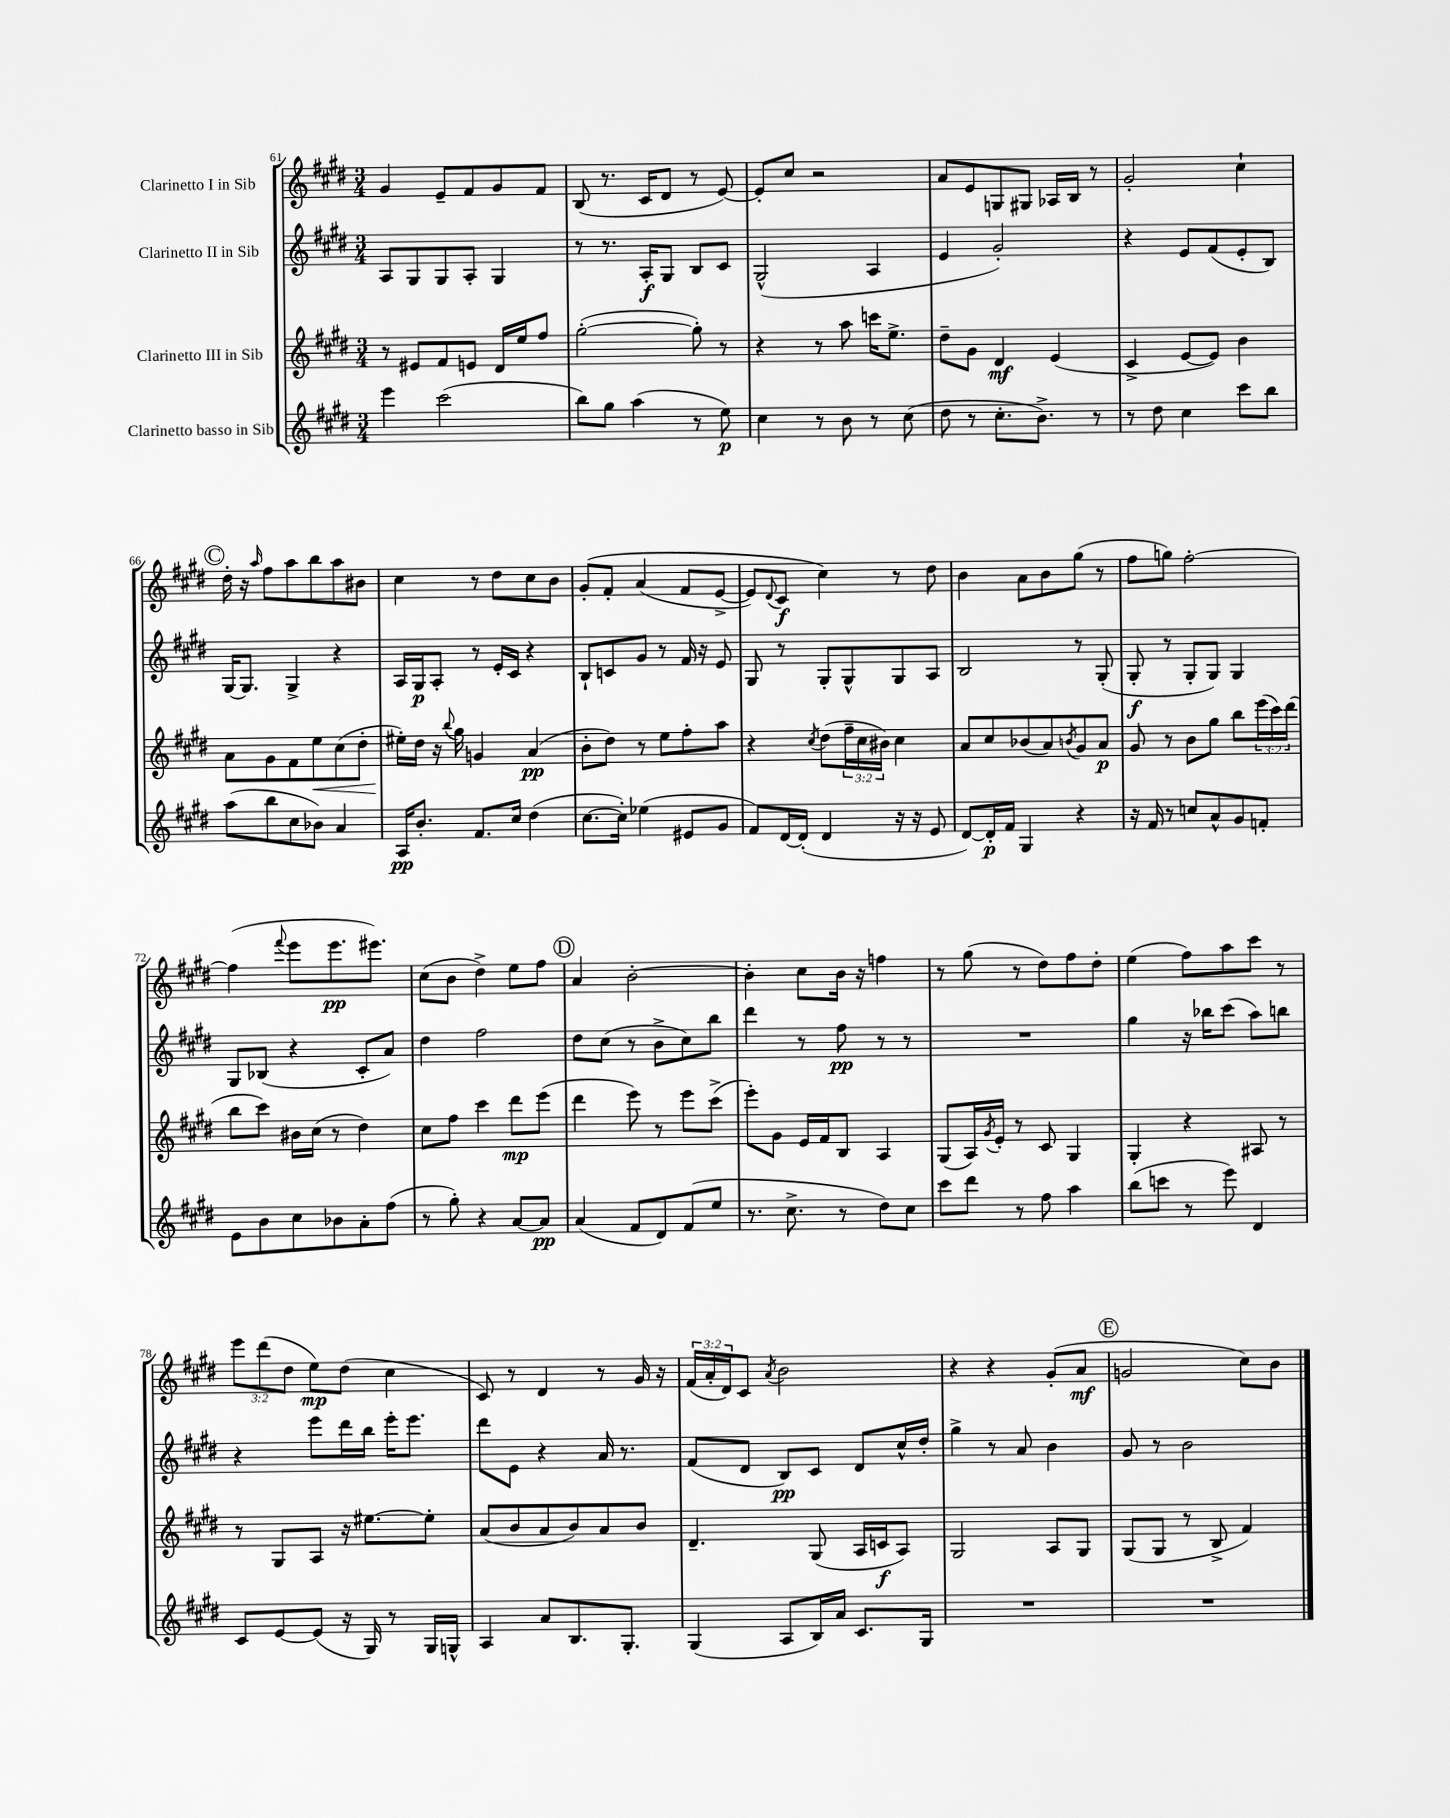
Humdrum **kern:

**kern	**kern	**kern	**kern
*staff4	*staff3	*staff2	*staff1
*clefG2	*clefG2	*clefG2	*clefG2
*k[f#c#g#d#]	*k[f#c#g#d#]	*k[f#c#g#d#]	*k[f#c#g#d#]
*M3/4	*M3/4	*M3/4	*M3/4
4eee	8r	8A	4g#
.	8e#	8G#	.
(2ccc#	8f#	8G#	8e~
.	8e	8A'	8f#
.	16d#	4G#	8g#
.	16ee	.	.
.	8ff#	.	8f#
=	=	=	=
8bb)	([2gg#'	8r	(8B
8gg#	.	8.r	8.r
(4aa	.	.	.
.	.	16A'	16c#
.	.	8G#	8d#
8r	8gg#'])	8B	8r
8ee)	8r	8c#	[8e)
=	=	=	=
4cc#	4r	(2G#^^	8e']
.	.	.	8cc#
8r	8r	.	2r
8b	8aa	.	.
8r	16ccc	4A	.
.	8.ee^	.	.
(8cc#	.	.	.
=	=	=	=
8dd#	8dd#~	4e	8a
8r	8g#	.	8e
8.cc#'	4d#	2g#')	8G
.	.	.	8G#
8.b^)	.	.	.
.	(4e	.	16A-
.	.	.	16B
8r	.	.	8r
=	=	=	=
8r	4c#^	4r	2g#'
8dd#	.	.	.
4cc#	[8e	8e	.
.	8e])	(8f#	.
8ccc#	4b	8e'	4cc#`
8bb	.	8B)	.
=	=	=	=
(8aa	8a	[16G#	16dd#'
.	.	8.G#]	16r
.	.	.	16qqaa
8bb	8g#	.	8ff#
8cc#	8f#	4G#^	8aa
8b-)	8ee	.	8bb
4a	(8cc#	4r	8aa
.	8dd#'	.	8b#
=	=	=	=
16A	16ee#')	16A	4cc#
8.b'	16dd#	16G#	.
.	16r	8A'	.
.	8qqbb	.	.
.	16gg#	.	.
8.f#	4g	8r	8r
.	.	16e'	8dd#
16cc#	.	16c#	.
(4dd#	(4a	4r	8cc#
.	.	.	8b
=	=	=	=
[8.cc#	8b'	8B`	&(8g#'
.	8dd#)	8c	8f#'
16cc#'])	.	.	.
(4ee-	8r	8g#	(4a
.	8ee	8r	.
8e#	8ff#'	16f#	8f#
.	.	16r	.
8g#	8aa	8e	[8e^
=	=	=	=
8f#)	4r	8G#	8e])
.	.	.	8qqd#
[16d#	.	8r	8c#
(16d#']	.	.	.
.	8qcc#	.	.
4d#	(8dd#	8G#'	4cc#&)
.	24ff#~	8G#^^	.
.	24cc#	.	.
.	24b#)	.	.
16r	4cc#	8G#	8r
16r	.	.	.
8e	.	8A	8dd#
=	=	=	=
[8d#)	8a	2B	4b
16d#']	8cc#	.	.
16f#	.	.	.
4G#	(8b-	.	8a
.	8a)	.	8b
.	8qb	.	.
4r	8g#	8r	(8gg#
.	8a	(8G#'	8r
=	=	=	=
16r	8g#	8G#'	8ff#
16f#	.	.	.
8r	8r	8r	8gg)
8cc	8b	8G#'	[2ff#'
8a^^	8gg#	8G#)	.
8g#	8bb	4G#	.
8f'	(24eee	.	.
.	24ccc#)	.	.
.	(24ddd#	.	.
=	=	=	=
8e	8bb	8G#	(4ff#]
8b	8ccc#)	(8B-	.
.	.	.	8qqfff#
8cc#	16b#	4r	8eee
.	(16cc#	.	.
8b-	8r	.	8.eee
8a'	4dd#)	8c#'	.
.	.	.	8.eee#)
(8ff#	.	8a)	.
=	=	=	=
8r	8cc#	4dd#	(8cc#
8gg#')	8ff#	.	8b
4r	4ccc#	2ff#	4dd#^)
[8a	8ddd#	.	8ee
8a]	(8eee	.	8ff#
=	=	=	=
(4a	4ddd#	8dd#	4a
.	.	(8cc#	.
8f#	8eee)	8r	[2b'
8d#)	8r	8b^	.
(8f#	8eee	8cc#)	.
8ee	(8ccc#^	8bb	.
=	=	=	=
8.r	8eee')	4ddd#	4b']
.	8g#	.	.
8.cc#^	.	.	.
.	16e	8r	8cc#
.	16f#	.	.
8r	8B	8ff#	16b
.	.	.	16r
8dd#)	4A	8r	4ff
8cc#	.	8r	.
=	=	=	=
8ccc#	(8G#	2.r	8r
8ddd#	16A)	.	(8gg#
.	8qg#	.	.
.	16e'	.	.
8r	8r	.	8r
8ff#	8c#	.	8dd#)
4aa	4G#	.	8ff#
.	.	.	8dd#'
=	=	=	=
(8bb	4G#'	4gg#	(4ee
8ccc	.	.	.
8r	4r	16r	8ff#)
.	.	16bb-	.
8eee)	.	(8ccc#	8aa
4d#	8A#	8aa)	8ccc#
.	8r	8bb	8r
=	=	=	=
8c#	8r	4r	12eee
.	.	.	(12ddd#
[8e	8G#	.	.
.	.	.	12dd#
(8e]	8A	8eee	8ee)
16r	16r	16ddd#	(8dd#
16G#)	[8.ee#	16bb	.
8r	.	16eee'	4cc#
.	.	8.eee	.
16G#	8ee#']	.	.
16G^^	.	.	.
=	=	=	=
4A	(8a	8ddd#	8c#)
.	8b	8e	8r
8a	8a	4r	4d#
8.B	8b)	.	.
.	8a	16a	8r
8.G#'	.	8.r	.
.	8b	.	16g#
.	.	.	16r
=	=	=	=
(4G#	4.d#~	(8f#	(24f#
.	.	.	24a'
.	.	.	24d#)
.	.	8d#	8c#
.	.	.	8qa
8A	.	8B)	2b
16B)	(8G#	8c#	.
16a	.	.	.
8.c#	16A	8d#	.
.	16c	.	.
.	8A)	16cc#^^	.
16G#	.	16dd#'	.
=	=	=	=
2.r	2G#	4gg#^	4r
.	.	8r	4r
.	.	8a	.
.	8A	4b	(8g#'
.	8G#	.	8a
=	=	=	=
2.r	(8G#	8g#	2g
.	8G#	8r	.
.	8r	2b	.
.	8B^	.	.
.	4f#)	.	8cc#)
.	.	.	8b
==	==	==	==
*-	*-	*-	*-
